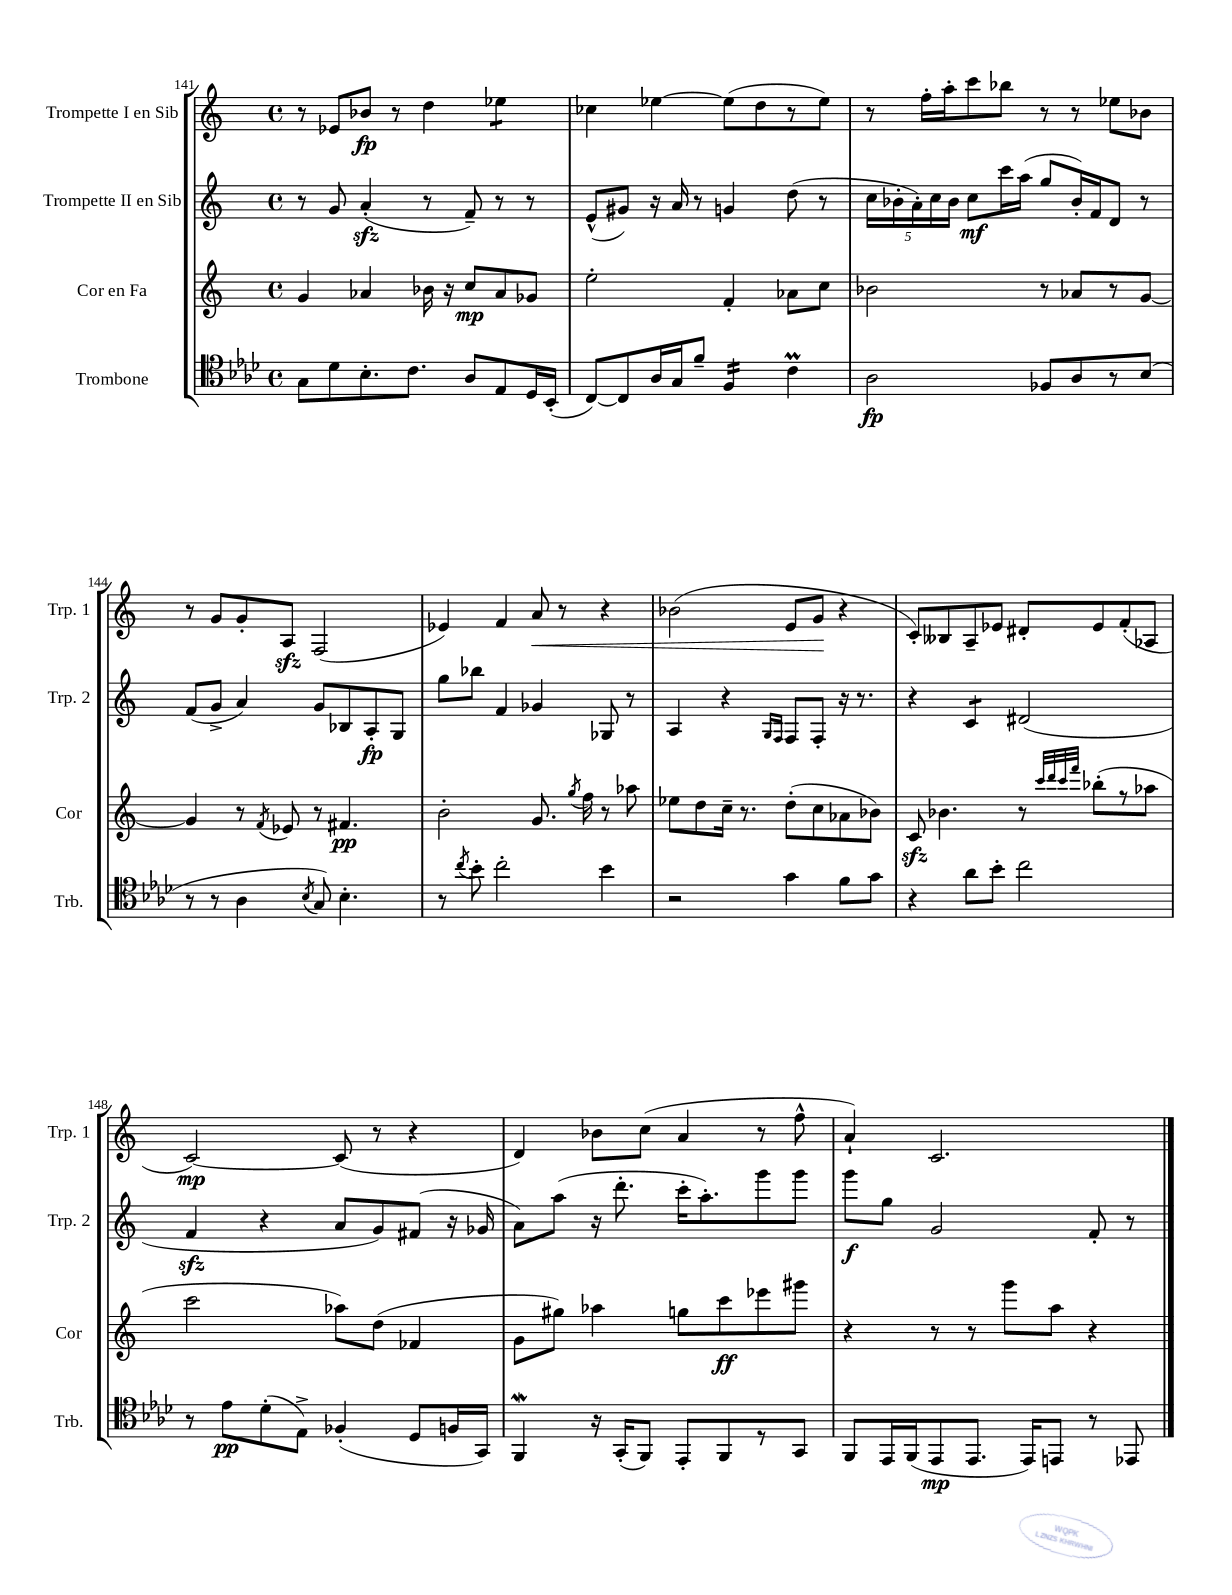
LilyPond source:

<<
\new StaffGroup <<
\new Staff = "s0" \with { instrumentName = "Trompette I en Sib" shortInstrumentName = "Trp. 1" } {
    \clef treble \key c \major \defaultTimeSignature \time 4/4
    \autoBeamOff r8 ees'8[ bes'8]\fp r8 d''4 ees''4:8 |
    ces''4 ees''4~ ees''8[( d''8 r8 ees''8]) |
    r8 f''16[-. a''16-. c'''8 bes''8] r8 r8 ees''8[ bes'8] |
    r8 g'8[ g'8-. a8]\sfz f2( |
    ees'4) f'4 a'8\< r8 r4 |
    bes'2( e'8[ g'8]\! r4 |
    c'8[-.) beses8 a8-- ees'8] dis'8[-. ees'8 f'8-.( aes8] |
    c'2~\mp) c'8( r8 r4 |
    d'4) bes'8[ c''8]( a'4 r8 f''8-^ |
    a'4-!) c'2. \bar "|." |
}
\new Staff = "s1" \with { instrumentName = "Trompette II en Sib" shortInstrumentName = "Trp. 2" } {
    \clef treble \key c \major \defaultTimeSignature \time 4/4
    \autoBeamOff r8 g'8 a'4-.\sfz( r8 f'8--) r8 r8 |
    e'8[-^( gis'8]) r16 a'16 r8 g'4 d''8( r8 |
    \tuplet 5/4 { c''16[ bes'16-. a'16-.) c''16 bes'16] } c''8[\mf c'''16 a''16]( g''8[ bes'16-.) f'16 d'8] r8 |
    f'8[( g'8]-> a'4) g'8[ bes8 a8-.\fp g8] |
    g''8[ bes''8] f'4 ges'4 ges8 r8 |
    a4 r4 \grace { g16[ f16] } f8[ f8]-. r16 r8. |
    r4 c'4:8 dis'2( |
    f'4\sfz r4 a'8[ g'8) fis'8]( r16 ges'16 |
    a'8[) a''8]( r16 d'''8.-. c'''16[-. a''8.-.) g'''8 g'''8] |
    g'''8[\f g''8] g'2 f'8-. r8 \bar "|." |
}
\new Staff = "s2" \with { instrumentName = "Cor en Fa" shortInstrumentName = "Cor" } {
    \clef treble \key c \major \defaultTimeSignature \time 4/4
    \autoBeamOff g'4 aes'4 bes'16 r16 c''8[\mp aes'8 ges'8] |
    e''2-. f'4-. aes'8[ c''8] |
    bes'2 r8 aes'8[ r8 g'8]~ |
    g'4 r8 \acciaccatura { f'8 } ees'8 r8 fis'4.\pp |
    b'2-. g'8. \acciaccatura { g''8 } f''16 r8 aes''8 |
    ees''8[ d''8 c''16]-- r8. d''8[-.( c''8 aes'8 bes'8]) |
    c'8\sfz bes'4. r8 \grace { c'''32[ d'''32 c'''32 f'''32] } bes''8[-.( r8 aes''8] |
    c'''2 aes''8[) d''8]( fes'4 |
    g'8[ gis''8]) aes''4 g''8[ c'''8\ff ees'''8 gis'''8] |
    r4 r8 r8 g'''8[ a''8] r4 \bar "|." |
}
\new Staff = "s3" \with { instrumentName = "Trombone" shortInstrumentName = "Trb." } {
    \clef tenor \key aes \major \defaultTimeSignature \time 4/4
    \autoBeamOff g8[ des'8 bes8.-. c'8.] aes8[ ees8 des16 bes,16]-.( |
    c8[~) c8 aes16 g16 f'8]-- f4:16 c'4\prall |
    aes2\fp fes8[ aes8 r8 bes8]( |
    r8 r8 aes4 \acciaccatura { bes8 } g8) bes4.-. |
    r8 \acciaccatura { c''8 } bes'8-. c''2-. bes'4 |
    r2 g'4 f'8[ g'8] |
    r4 aes'8[ bes'8]-. c''2 |
    r8 ees'8[\pp des'8-.( ees8]->) fes4-.( des8[ f16 g,16]) |
    f,4\mordent r16 g,16[-.( f,8]) ees,8[-. f,8 r8 g,8] |
    f,8[ ees,16 f,16( ees,8\mp ees,8.] ees,16[) e,8] r8 ees,8 \bar "|." |
}
>>
>>
\layout { \context { \Score currentBarNumber = #141 } }
